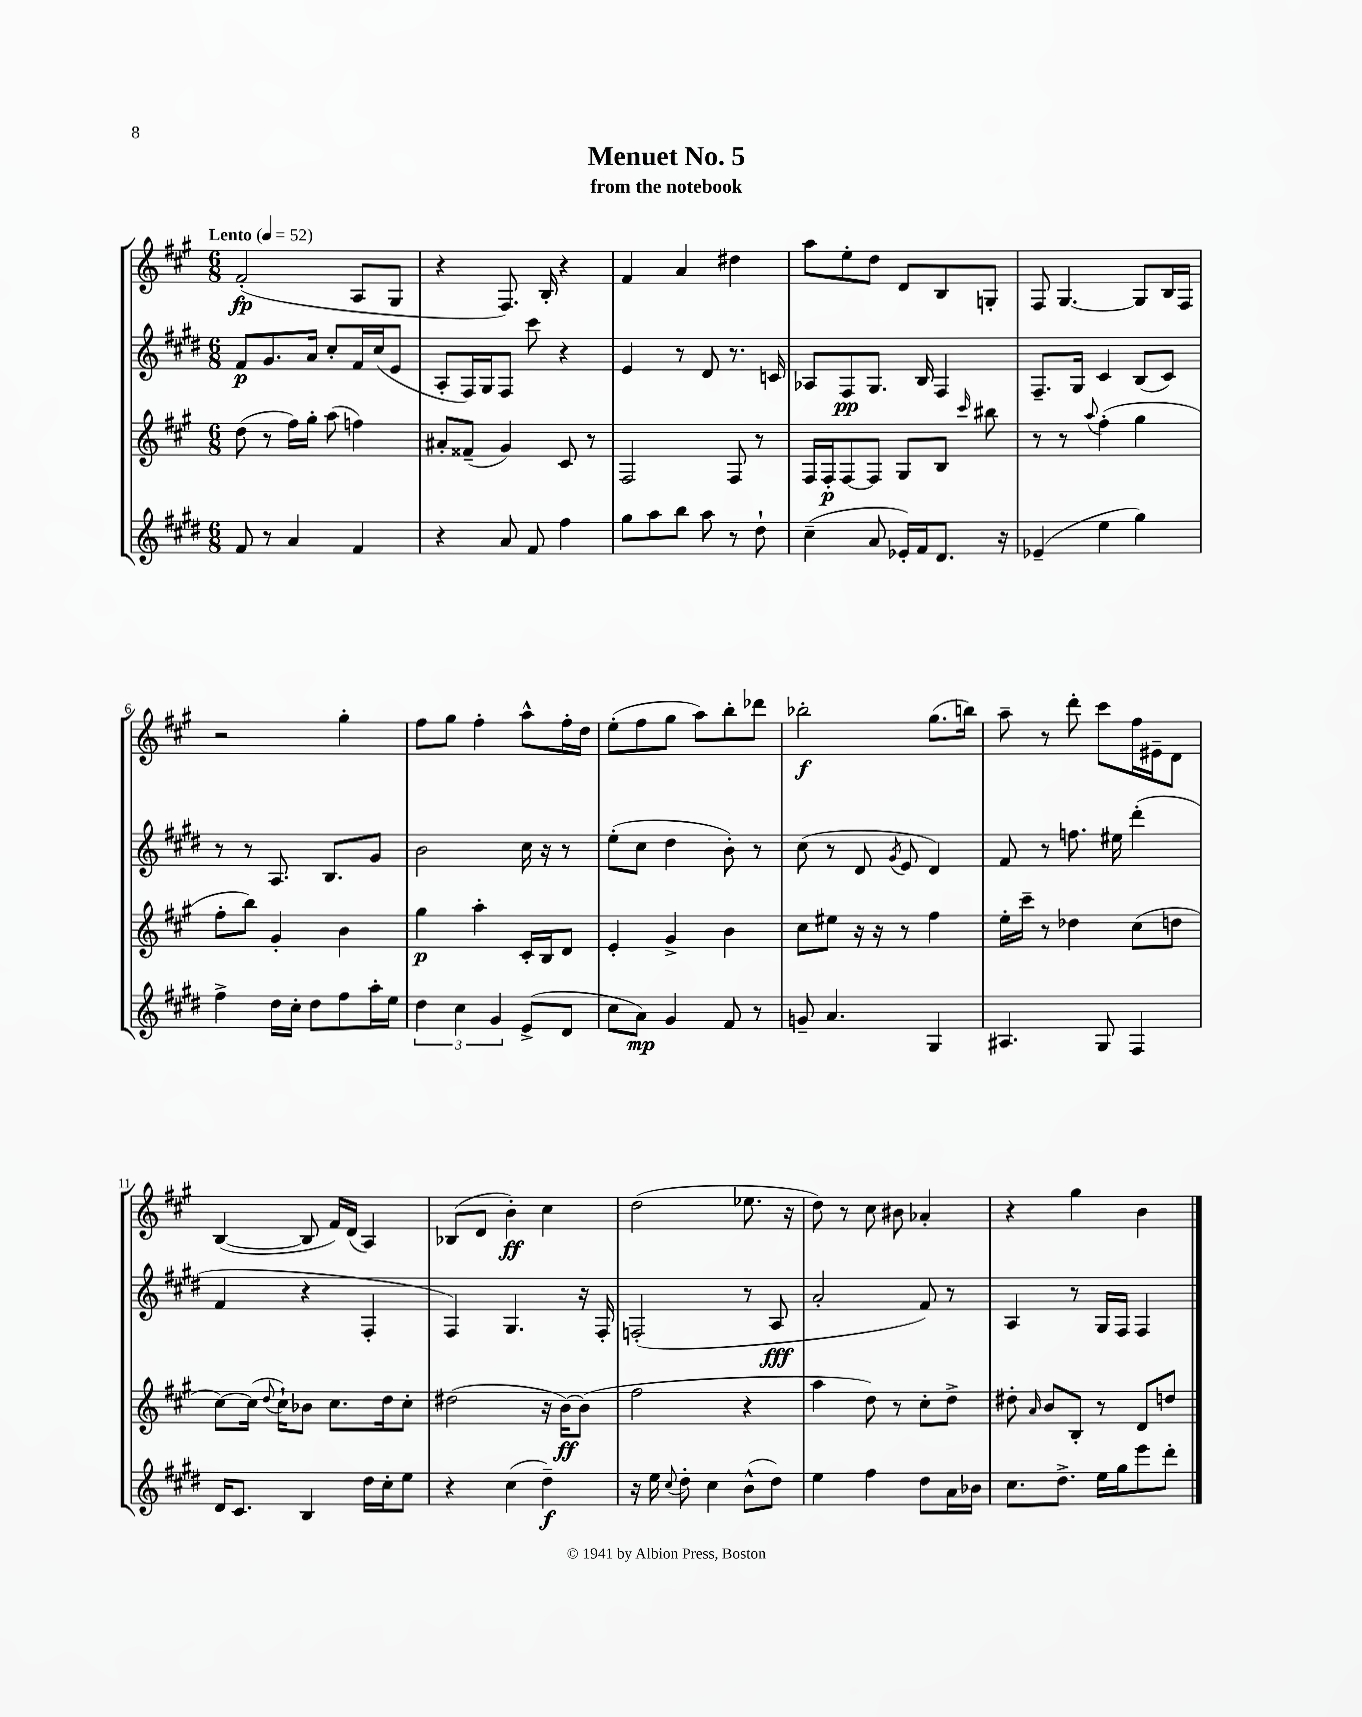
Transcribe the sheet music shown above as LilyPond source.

\header { title = "Menuet No. 5" subtitle = "from the notebook" }
<<
\new StaffGroup <<
\new Staff = "s0" {
    \clef treble \key a \major \numericTimeSignature \time 6/8 \tempo "Lento" 4 = 52
    \autoBeamOff fis'2-.\fp( a8[ gis8] |
    r4 fis8.) b16-. r4 |
    fis'4 a'4 dis''4 |
    a''8[ e''8-. d''8] d'8[ b8 g8]-. |
    fis8 gis4.~ gis8[ b16 fis16] |
    r2 gis''4-. |
    fis''8[ gis''8] fis''4-. a''8[-^ fis''16-. d''16] |
    e''8[-.( fis''8 gis''8] a''8[) b''8-. des'''8] |
    bes''2-.\f gis''8.[( b''16]) |
    a''8-- r8 d'''8-. cis'''8[ fis''16 eis'16-- d'8] |
    b4~( b8 fis'16[) d'16]( a4) |
    bes8[( d'8] b'4-.\ff) cis''4 |
    d''2( ees''8. r16 |
    d''8) r8 cis''8 bis'8 aes'4-. |
    r4 gis''4 b'4 \bar "|." |
}
\new Staff = "s1" {
    \clef treble \key e \major \numericTimeSignature \time 6/8
    \autoBeamOff fis'8[\p gis'8. a'16] cis''8[-. fis'16 cis''16( e'8] |
    a8[-. fis16) gis16 fis8] cis'''8 r4 |
    e'4 r8 dis'8 r8. c'16 |
    aes8[ fis8\pp gis8.] b16 fis4 |
    fis8.[-- gis16] cis'4 b8[( cis'8]) |
    r8 r8 a8. b8.[ gis'8] |
    b'2 cis''16 r16 r8 |
    e''8[-.( cis''8] dis''4 b'8-.) r8 |
    cis''8( r8 dis'8 \acciaccatura { gis'8 } e'8 dis'4) |
    fis'8 r8 f''8. eis''16 dis'''4-.( |
    fis'4 r4 fis4-. |
    fis4) gis4. r16 fis16-. |
    f2-.( r8 a8\fff |
    a'2-. fis'8) r8 |
    a4 r8 gis16[ fis16] fis4 \bar "|." |
}
\new Staff = "s2" {
    \clef treble \key a \major \numericTimeSignature \time 6/8
    \autoBeamOff d''8( r8 fis''16[) gis''16]-. a''8( f''4) |
    ais'8[-. fisis'8]--( gis'4) cis'8 r8 |
    fis2 fis8 r8 |
    fis16[ fis16-.\p fis8~ fis8] gis8[ b8] \grace { cis'''16 } bis''8 |
    r8 r8 \appoggiatura { a''8 } fis''4-.( gis''4 |
    fis''8[-. b''8]) gis'4-. b'4 |
    gis''4\p a''4-. cis'16[-. b16 d'8] |
    e'4-. gis'4-> b'4 |
    cis''8[ eis''8] r16 r16 r8 fis''4 |
    e''16[-. cis'''16]-- r8 des''4 cis''8[( d''8] |
    cis''8[~) cis''16]( \appoggiatura { d''8 } cis''16[-!) bes'8] cis''8.[ d''16 cis''8]-. |
    dis''2( r16 b'16[~\ff) b'8]( |
    fis''2 r4 |
    a''4 d''8) r8 cis''8[-. d''8]-> |
    dis''8-. \grace { a'16 } b'8[ b8]-. r8 d'8[ d''8] \bar "|." |
}
\new Staff = "s3" {
    \clef treble \key e \major \numericTimeSignature \time 6/8
    \autoBeamOff fis'8 r8 a'4 fis'4 |
    r4 a'8 fis'8 fis''4 |
    gis''8[ a''8 b''8] a''8 r8 dis''8-! |
    cis''4--( a'8 ees'16[-.) fis'16 dis'8.] r16 |
    ees'4--( e''4 gis''4) |
    fis''4-> dis''16[ cis''16]-. dis''8[ fis''8 a''16-. e''16] |
    \tuplet 3/2 { dis''4 cis''4 gis'4 } e'8[->( dis'8] |
    cis''8[ a'8]\mp) gis'4 fis'8 r8 |
    g'8-- a'4. gis4 |
    ais4. gis8 fis4 |
    dis'16[ cis'8.] b4 dis''16[ cis''16-. e''8] |
    r4 cis''4( dis''4--\f) |
    r16 e''16 \appoggiatura { cis''8 } dis''8-. cis''4 b'8[-^( dis''8]) |
    e''4 fis''4 dis''8[ a'16 bes'16] |
    cis''8.[ dis''8.]-> e''16[ gis''16 e'''8 dis'''8]-. \bar "|." |
}
>>
>>
